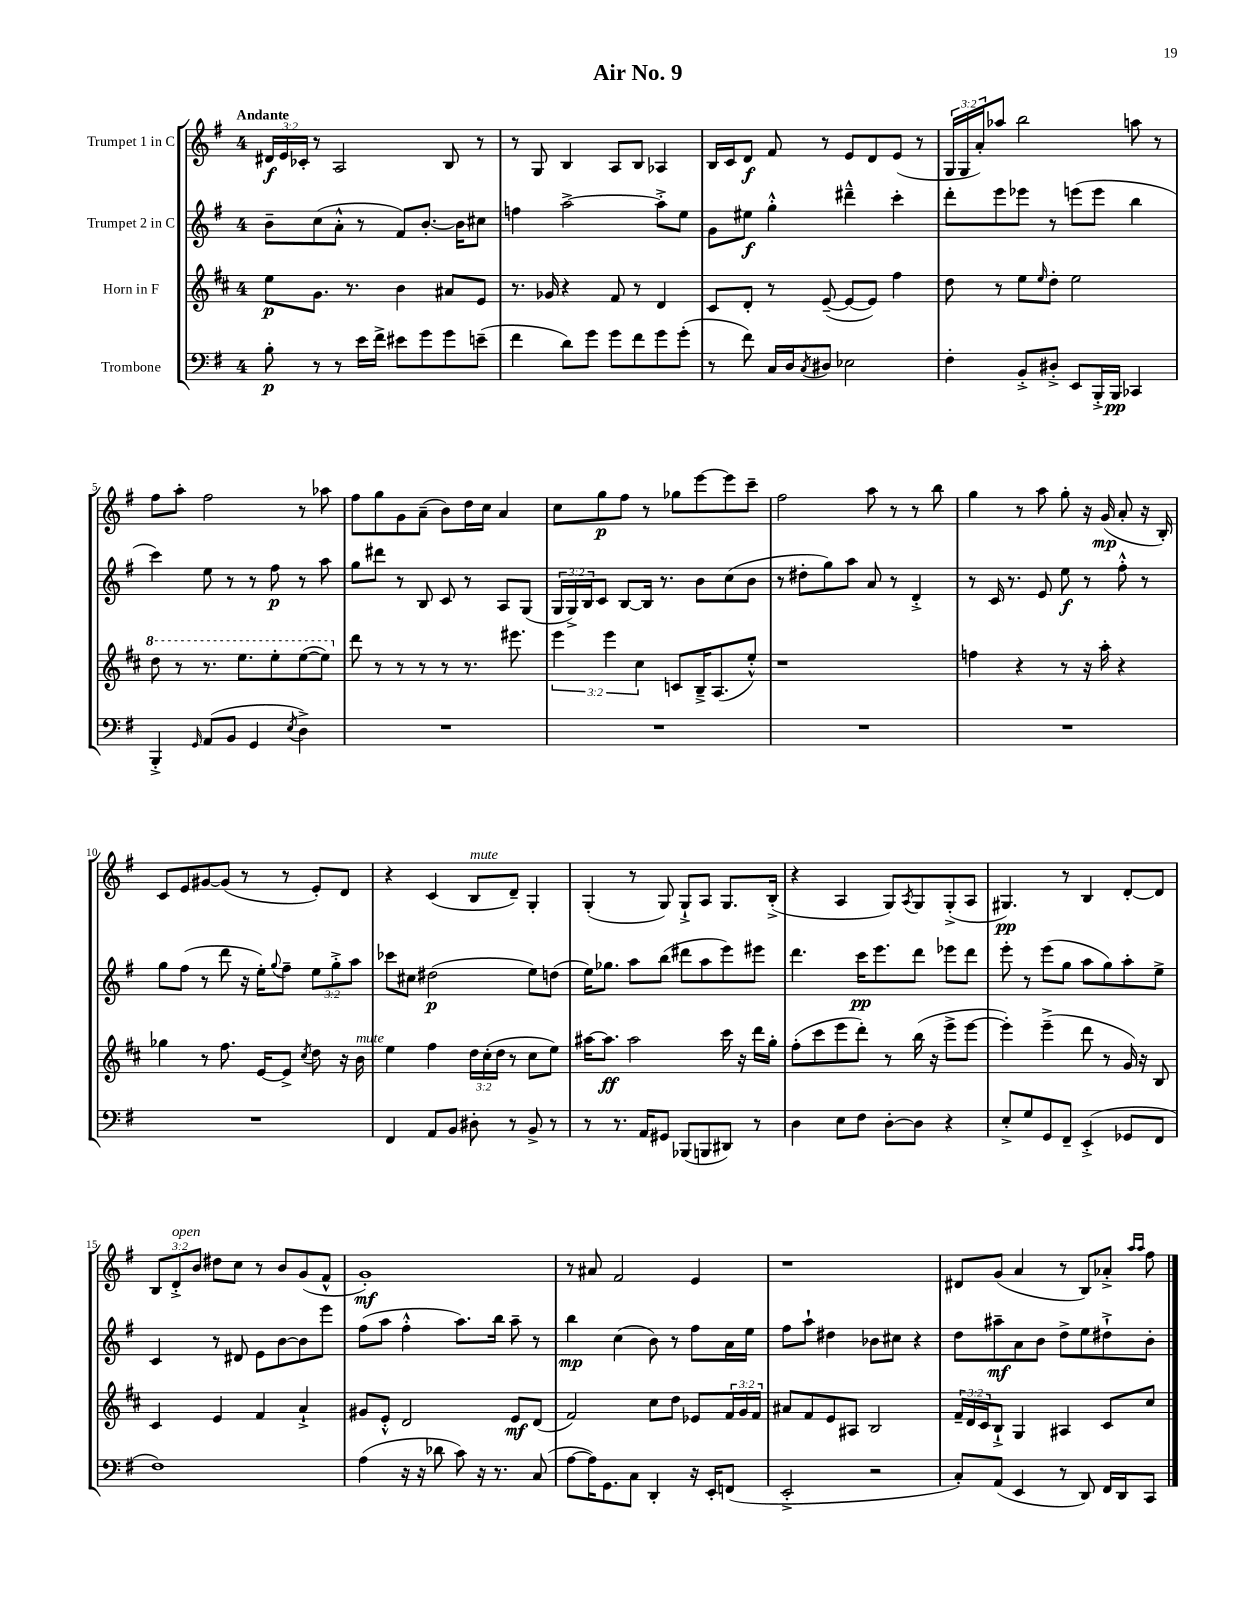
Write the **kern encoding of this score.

**kern	**kern	**kern	**kern
*staff4	*staff3	*staff2	*staff1
*clefF4	*clefG2	*clefG2	*clefG2
*k[f#]	*k[f#c#]	*k[f#]	*k[f#]
*M4/4	*M4/4	*M4/4	*M4/4
8B'	8ee	8b~	24d#
.	.	.	24e
.	.	.	24c-'
8r	8.g	(8cc	8r
8r	.	8a'^^	2A
.	8.r	.	.
16e	.	8r	.
16f#^	.	.	.
8e#	4b	8f#)	.
8g	.	[8.b'	.
8g	8a#	.	8B
.	.	16b]	.
(8e~	8e	8cc#	8r
=	=	=	=
4f#	8.r	4ff	8r
.	.	.	8G
.	16g-	.	.
8d)	4r	[2aa^	4B
8g	.	.	.
8g	8f#	.	8A
8f#	8r	.	8B
8g	4d	8aa'^]	4A-
(8g'	.	8ee	.
=	=	=	=
8r	8c#	8g	16B
.	.	.	16c
8f#)	8d'	8ee#	8d
16C	8r	4gg'^^	8f#
16D	.	.	.
8qC	.	.	.
8D#	([8e~	.	8r
2E-	8e_	4ddd#~^^	8e
.	8e])	.	8d
.	4ff#	4ccc'	(8e
.	.	.	8r
=	=	=	=
4F#'	8dd	8ddd'	24G
.	.	.	24G
.	.	.	24a')
.	8r	8eee	8aa-
8BB'^	8ee	8eee-	2bb
.	16qqee	.	.
8D#'^	8dd'	8r	.
8EE	2ee	(8eee	.
16BBB'^	.	8eee	.
16BBB	.	.	.
4CC-	.	4bb	8aa
.	.	.	8r
=	=	=	=
4BBB'^	8ddd	4ccc)	8ff#
.	8r	.	8aa'
16qqGG	.	.	.
(8AA	8.r	8ee	2ff#
8BB	.	8r	.
.	8.eee	.	.
4GG	.	8r	.
.	8eee'	8ff#	.
8qE	.	.	.
4D^)	([8eee	8r	8r
.	8eee])	8aa	8aa-
=	=	=	=
1r	8ddd	8gg	8ff#
.	8r	8ddd#	8gg
.	8r	8r	8g
.	8r	8B	(8a~
.	8r	8c	8b)
.	8.r	8r	16dd
.	.	.	16cc
.	.	8A	4a
.	8.eee#	.	.
.	.	(8G	.
=	=	=	=
1r	6eee	24G	8cc
.	.	24G^)	.
.	.	24B	.
.	.	8c	8gg
.	6eee	.	.
.	.	[8B	8ff#
.	6cc#	.	.
.	.	16B]	8r
.	.	8.r	.
.	8c	.	8gg-
.	16B~^	8b	[8eee
.	(8.A	.	.
.	.	(8cc	8eee]
.	8ee'^^)	8b	8ccc~
=	=	=	=
1r	1r	8r	2ff#
.	.	8dd#'	.
.	.	8gg)	.
.	.	8aa	.
.	.	8a	8aa
.	.	8r	8r
.	.	4d'^	8r
.	.	.	8bb
=	=	=	=
1r	4ff	8r	4gg
.	.	16c	.
.	.	8.r	.
.	4r	.	8r
.	.	8e	8aa
.	8r	8ee	8gg'
.	16r	8r	16r
.	16aa'	.	(16g
.	4r	8ff#'^^	8a'
.	.	8r	16r
.	.	.	16B')
=	=	=	=
1r	4gg-	8gg	8c
.	.	(8ff#	8e
.	8r	8r	[8g#
.	8.ff#	8ddd	(8g#]
.	.	16r	8r
.	[16e	16ee')	.
.	.	8qqgg	.
.	8e^]	8ff#~	8r
.	8qcc#	.	.
.	8dd	12ee	8e')
.	.	12gg'^	.
.	16r	.	8d
.	.	12aa	.
.	16b	.	.
=	=	=	=
4FF#	4ee	8ccc-	4r
.	.	8cc#	.
8AA	4ff#	(2dd#	(4c
8BB	.	.	.
8D#'	24dd	.	8B
.	(24cc#'	.	.
.	24dd	.	.
8r	8r	.	8d~)
8BB^	8cc#	8ee)	4G'
8r	8ee)	(8dd	.
=	=	=	=
8r	[16aa#	16ee)	(4G'
.	8.aa#]	8.gg-	.
8.r	.	.	.
.	2aa#	8aa	8r
16AA	.	.	.
8GG#	.	(8bb	8G)
(8BBB-	.	8ddd#	8G`^
8BBB	.	8aa	8A
8DD#)	16ccc#	8eee)	8.G
.	16r	.	.
8r	16ddd	8eee#	.
.	16gg'	.	(16B'^
=	=	=	=
4D	(8ff#'	4.ddd	4r
.	8ccc#	.	.
8E	8eee	.	4A
8F#	8ddd')	16ccc	.
.	.	8.eee	.
[8D'	8r	.	8G)
.	.	.	8qA
8D]	(16bb	8ddd	8G
.	16r	.	.
4r	8eee^	8eee-	(8G'^
.	[8eee	8ddd	8A
=	=	=	=
8E'^	4eee'])	8eee'	4.G#)
8G	.	8r	.
8GG	(4eee~^	(8eee	.
8FF#~	.	8gg	8r
(4EE'^	8ddd	8aa	4B
.	8r	8gg)	.
8GG-	16g)	8aa'	[8d'
.	16r	.	.
8FF#	8B	8ee^	8d]
=	=	=	=
1F#)	4c#	4c	12B
.	.	.	12d'^
.	.	.	12b
.	4e	8r	8dd#
.	.	8d#	8cc
.	4f#	8e	8r
.	.	[8b	8b
.	4a`^	8b]	(8g
.	.	8eee	8f#^^
=	=	=	=
(4A	8g#	(8ff#	1g')
.	8e'^^	8aa	.
16r	2d	4ff#'^^	.
16r	.	.	.
8d-	.	.	.
8c)	.	8.aa)	.
16r	.	.	.
8.r	.	16bb	.
.	8e	8aa~	.
(8C	(8d	8r	.
=	=	=	=
[8A	2f#)	4bb	8r
16A])	.	.	8a#
8.GG	.	.	.
.	.	(4cc	2f#
8C	.	.	.
4DD'	8cc#	8b)	.
.	8dd	8r	.
16r	8e-	8ff#	4e
16EE'	.	.	.
(8FF	24f#	16a	.
.	24g	.	.
.	.	16ee	.
.	24f#	.	.
=	=	=	=
2EE'^	8a#	8ff#	1r
.	8f#	8aa`	.
.	8e	4dd#	.
.	8A#	.	.
2r	2B	8b-	.
.	.	8cc#	.
.	.	4r	.
=	=	=	=
8C')	24f#~	8dd	8d#
.	24d	.	.
.	24c#	.	.
(8AA	8B`^	8aa#~	(8g
4EE	4G	8a	4a
.	.	8b	.
8r	4A#	8dd^	8r
8DD)	.	8ee	8B)
16FF#	8c#	8dd#`^	8a-'^
16DD	.	.	.
.	.	.	16qqaa
.	.	.	16qqaa
8CC	8cc#	8b'	8ff#
==	==	==	==
*-	*-	*-	*-
